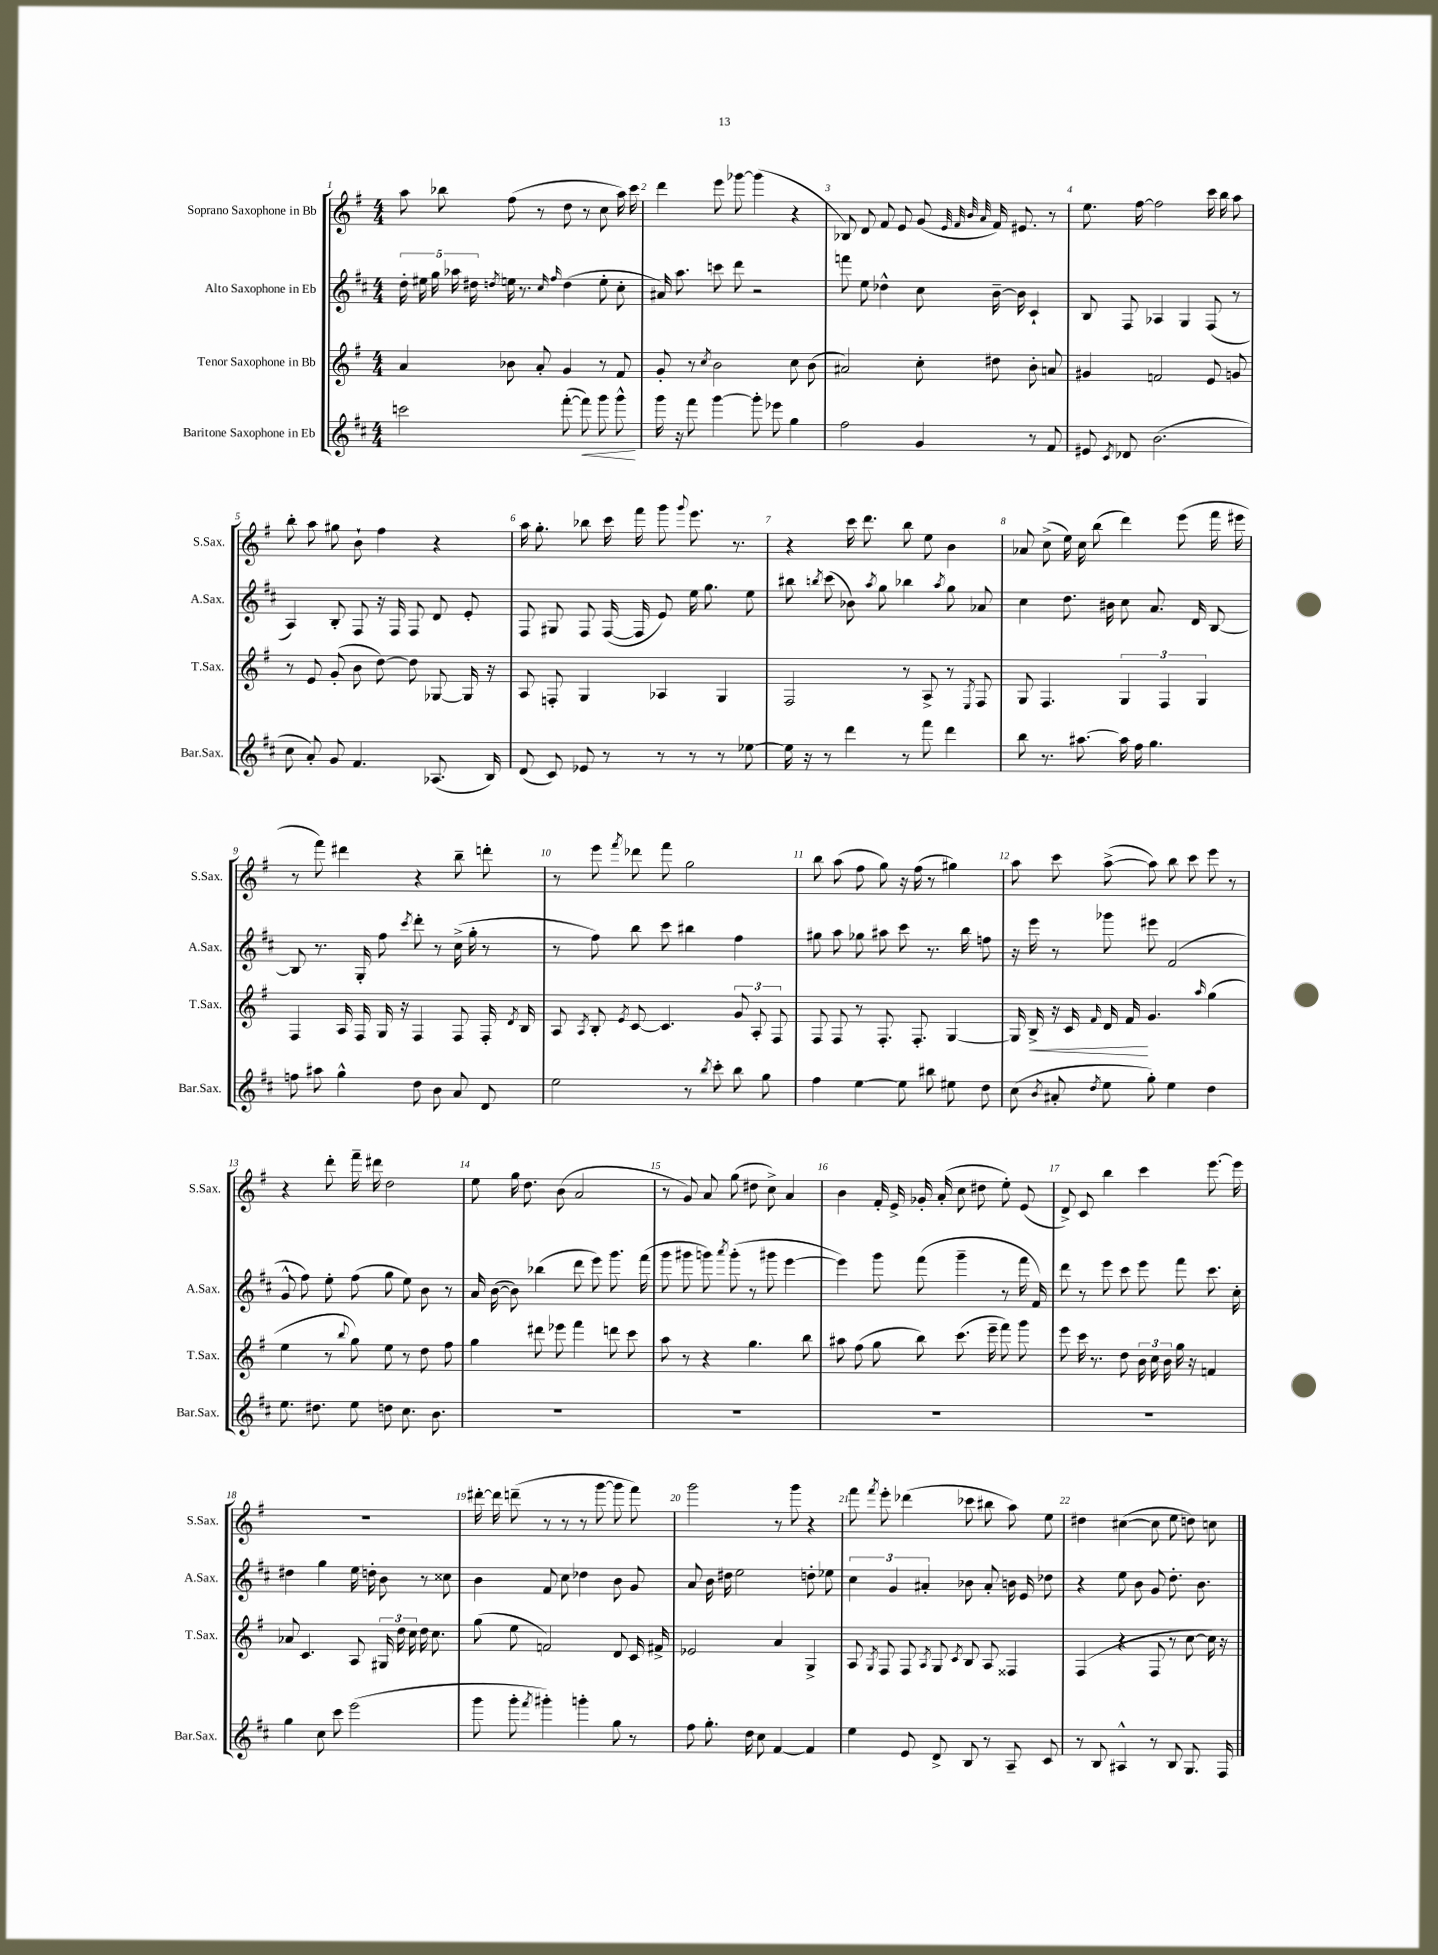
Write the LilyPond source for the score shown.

<<
\new StaffGroup <<
\new Staff = "s0" \with { instrumentName = "Soprano Saxophone in Bb" shortInstrumentName = "S.Sax." } {
    \clef treble \key g \major \numericTimeSignature \time 4/4
    \autoBeamOff a''8 bes''8 fis''8( r8 d''8 r8 c''8 a''16) c'''16 |
    d'''4 e'''8 ges'''8~ ges'''4( r4 |
    bes8) d'8 fis'8 e'8 g'8( \grace { e'32 fis'32 b'32 a'32 } fis'16) eis'8. r8 |
    e''8. fis''16~ fis''2 c'''16 b''16 a''8 |
    b''8-. a''8 gis''8 b'8-! fis''4 r4 |
    a''16 g''8.-. bes''8 c'''16 fis'''16 g'''8 \appoggiatura { g'''8 } e'''8. r8. |
    r4 c'''16 d'''8. b''8 e''8 b'4 |
    aes'8 c''8->( e''16) c''16 b''8( d'''4) e'''8( fis'''16 eis'''16 |
    r8 fis'''8) dis'''4 r4 b''8-- d'''8-. |
    r8 e'''8 \acciaccatura { fis'''8 } des'''8 fis'''8 g''2 |
    b''8 a''8( fis''8 g''8) r16 fis''16( r8 gis''4) |
    a''8 c'''8 a''8~->( a''8) b''8 c'''8 e'''8 r8 |
    r4 d'''8-. fis'''16-- dis'''16 d''2 |
    e''8 g''16 d''8. b'8( a'2 |
    r8 g'8) a'8 g''8( dis''8 c''8->) a'4 |
    b'4 fis'16-. e'16-> ges'16-. a'16-.( c''8 dis''8 e''8-.) e'8( |
    d'8->) c'8 b''4 c'''4 e'''8.~ e'''16 |
    R1 |
    dis'''16~-. dis'''16 d'''8--( r8 r8 r8 g'''8~ g'''8 fis'''8) |
    g'''2 r8 g'''8 r4 |
    fis'''8 \acciaccatura { fis'''8 } e'''8-. des'''4( ces'''8 bis''8 a''8) e''8 |
    dis''4 cis''4~( cis''8 e''8 d''8) c''8 \bar "|." |
}
\new Staff = "s1" \with { instrumentName = "Alto Saxophone in Eb" shortInstrumentName = "A.Sax." } {
    \clef treble \key d \major \numericTimeSignature \time 4/4
    \autoBeamOff \tuplet 5/4 { d''16-. eis''16 g''16 aes''16 dis''16 } \acciaccatura { d''8 } e''16 r8. \grace { cis''16 fis''16 } d''4( e''8-. cis''8-. |
    ais'16) a''8. c'''8 d'''8 r2 |
    f'''8 e''8 des''4-^ cis''8 b'16~-- b'16 cis'4-! |
    b8 fis8 aes4 g4 fis8( r8 |
    a4) b8-. fis8 r16 fis16 fis8 d'8 e'8-. |
    fis8 gis8 fis8 fis16~( fis16 e'8) e''16 g''8. e''8 |
    bis''8 \acciaccatura { b''8 } cis'''8( bes'8) \acciaccatura { a''8 } g''8 bes''4 \acciaccatura { a''8 } g''8 aes'8 |
    cis''4 d''8. bis'16 cis''8 a'8. d'16 b8~ |
    b8 r8. g16-. fis''8 \acciaccatura { cis'''8 } d'''8-. r8 cis''16->( g''16-. r8 |
    r8 fis''8) b''8 cis'''8 bis''4 fis''4 |
    gis''8 a''8 ges''8 ais''8 cis'''8 r8. b''16 f''8 |
    r16 e'''16 r8 ges'''8 eis'''8 fis'2( |
    g'8-^ fis''8) e''8-. fis''8( g''8 e''8) b'8 r8 |
    a'16 b'16~( b'8) bes''4( d'''8 e'''8) g'''8. fis'''16( |
    g'''8 gis'''8 g'''8) \acciaccatura { a'''8 } g'''8-.( r8 gis'''8 e'''4~ |
    e'''4) g'''8 fis'''8( g'''4-- r8 fis'''16 fis'16) |
    d'''8 r8 e'''8 cis'''8 e'''8 fis'''8 cis'''8. cis''16-. |
    dis''4 g''4 e''16 d''16-. b'8 r8 cisis''8 |
    b'4 fis'8 cis''8 des''4 b'8 g'8 |
    a'8 b'16 dis''16 e''2 d''8-. ees''8 |
    \tuplet 3/2 { cis''4 g'4 ais'4-. } bes'8 ais'8-. b'16 e'16 des''8 |
    r4 e''8 b'8 g'8 d''8.-. b'8. \bar "|." |
}
\new Staff = "s2" \with { instrumentName = "Tenor Saxophone in Bb" shortInstrumentName = "T.Sax." } {
    \clef treble \key g \major \numericTimeSignature \time 4/4
    \autoBeamOff a'4 bes'8 a'8-. g'4 r8 fis'8 |
    g'8-. r8 \acciaccatura { c''8 } b'2 c''8 b'8( |
    ais'2) c''8-. dis''8 b'8-. a'8 |
    gis'4 f'2 e'8 g'8 |
    r8 e'8 g'8-.( b'8 d''8~) d''8 ges8~ ges16 r16 |
    a8 f8-. g4 aes4 g4 |
    fis2 r8 a8-> r8 \acciaccatura { e8 } fis8 |
    g8 fis4. \tuplet 3/2 { g4 fis4 g4 } |
    fis4 a16 fis16 g16 r16 fis4 fis8 fis16-. \acciaccatura { d'8 } b16 |
    a8 \acciaccatura { a8 } b8-. \acciaccatura { e'8 } c'8~ c'4. \tuplet 3/2 { g'8 a8-. fis8 } |
    fis8 fis8 r8 fis8.-. fis8.-. g4~ |
    g16 b16->\< r16 c'16 \grace { fis'16 } d'16 fis'16\! g'4. \grace { a''16 } g''4( |
    e''4 r8 \appoggiatura { b''8 } g''8) e''8 r8 d''8 fis''8 |
    g''4 dis'''8 ees'''8 fis'''4 d'''8 c'''8 |
    a''8 r8 r4 g''4. b''8 |
    ais''8 fis''8( g''8 b''8) c'''8.( e'''16-- fis'''8) g'''8 |
    e'''8 c'''16 r8. d''8 \tuplet 3/2 { b'16 c''16 b'16 } g''16 r16 f'4 |
    aes'8 c'4. a8 \tuplet 3/2 { gis16 d''16 c''16 } d''16 c''8. |
    g''8( e''8 f'2) d'8 c'16 fis'16-> |
    ees'2 a'4 g4-> |
    a8 \acciaccatura { g8 } fis8 fis8 \acciaccatura { a8 } g8 \acciaccatura { c'8 } b8 a8 fisis4 |
    fis4( r4 fis8 r8 c''8~ c''16) r16 \bar "|." |
}
\new Staff = "s3" \with { instrumentName = "Baritone Saxophone in Eb" shortInstrumentName = "Bar.Sax." } {
    \clef treble \key d \major \numericTimeSignature \time 4/4
    \autoBeamOff c'''2 fis'''8~-.( fis'''8\<) g'''8 g'''8-^\! |
    g'''16 r16 fis'''8 g'''4~ g'''8-. ees'''8 g''4 |
    fis''2 g'4 r8 fis'8 |
    eis'8 \acciaccatura { cis'8 } des'8 b'2.( |
    cis''8 a'8-.) g'8 fis'4. aes8.( b16) |
    d'8( cis'8) ees'8 r8 r8 r8 r8 ees''8~ |
    ees''16 r16 r8 d'''4 r8 fis'''8 d'''4 |
    b''8 r8. ais''8.~ ais''16 fis''16 g''4. |
    f''8 ais''8 g''4-^ d''8 b'8 a'8 d'8 |
    e''2 r8 \acciaccatura { b''8 } cis'''8-. b''8 g''8 |
    fis''4 e''4~ e''8 bis''8 eis''8 d''8 |
    cis''8( \acciaccatura { b'8 } ais'8-. \acciaccatura { d''8 } e''8 g''8-.) e''4 d''4 |
    e''8. dis''8. e''8 d''8 cis''8. b'8. |
    R1 |
    R1 |
    R1 |
    R1 |
    g''4 cis''8 cis'''8 e'''2( |
    g'''8 g'''8-. \acciaccatura { fis'''8 } gis'''4-.) g'''4-. g''8 r8 |
    fis''8 g''8.-. d''16 cis''8 fis'4~ fis'4 |
    e''4 e'8 d'8-> b8 r8 a8-- cis'8 |
    r8 b8 ais4-^ r8 b8 g8. fis16 \bar "|." |
}
>>
>>
\layout { \context { \Score \override BarNumber.break-visibility = ##(#f #t #t) barNumberVisibility = #all-bar-numbers-visible } }
